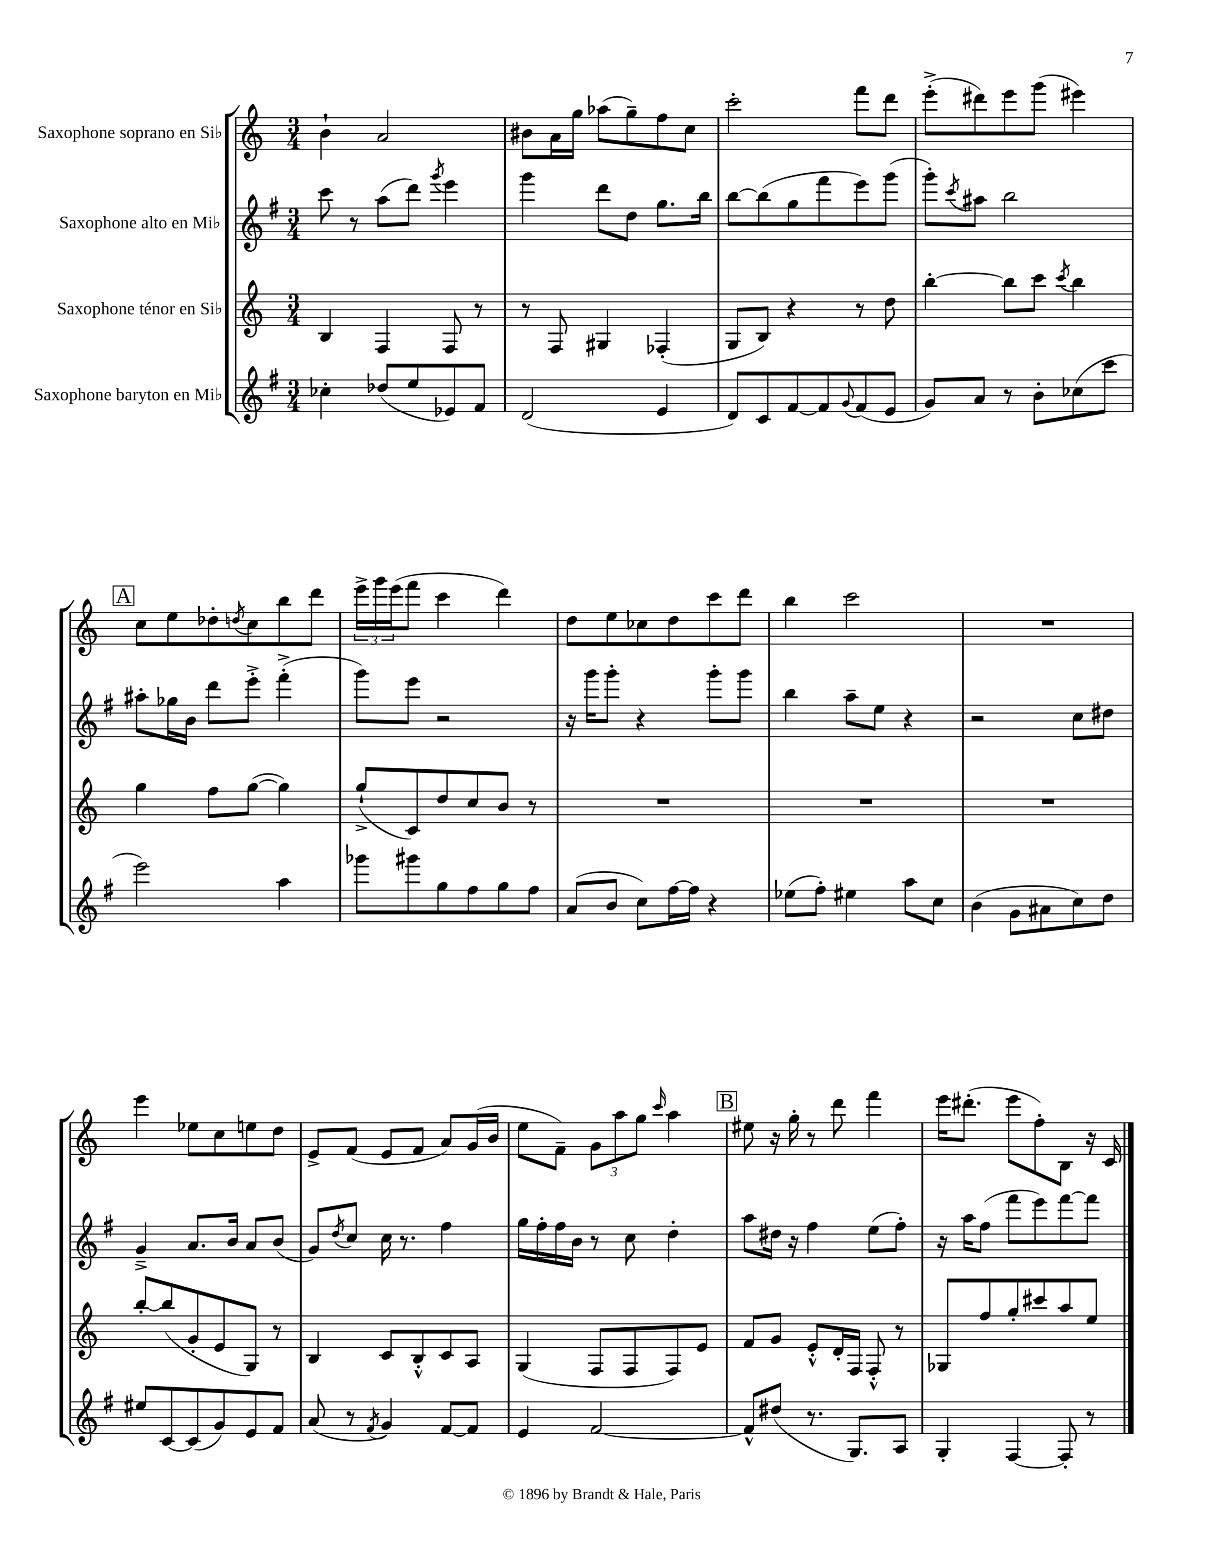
<<
\new StaffGroup <<
\new Staff = "s0" \with { instrumentName = "Saxophone soprano en Sib" } {
    \clef treble \key c \major \numericTimeSignature \time 3/4
    b'4-! a'2 |
    bis'8 a'16 g''16 aes''8( g''8--) f''8 c''8 |
    c'''2-. f'''8 d'''8 |
    e'''8-.->( dis'''8) e'''8 g'''8( eis'''4) |
    \mark \markup { \box "A" } c''8 e''8 des''8-. \acciaccatura { d''8 } c''8 b''8 d'''8 |
    \tuplet 3/2 { e'''16-> g'''16 e'''16( } f'''8 c'''4 d'''4) |
    d''8 e''8 ces''8 d''8 c'''8 d'''8 |
    b''4 c'''2 |
    R2. |
    e'''4 ees''8 c''8 e''8 d''8 |
    e'8-> f'8( e'8 f'8 a'8) g'16( b'16 |
    e''8 f'8--) \tuplet 3/2 { g'8 a''8 g''8 } \grace { c'''16 } a''4 |
    \mark \markup { \box "B" } eis''8 r16 g''16-. r8 d'''8 f'''4 |
    e'''16 dis'''8.-.( e'''8 f''8-.) b8 r16 c'16 \bar "|." |
}
\new Staff = "s1" \with { instrumentName = "Saxophone alto en Mib" } {
    \clef treble \key g \major \numericTimeSignature \time 3/4
    c'''8 r8 a''8( d'''8) \acciaccatura { g'''8 } e'''4 |
    g'''4 d'''8 d''8 g''8. b''16 |
    b''8~ b''8( g''8 fis'''8 e'''8) g'''8( |
    g'''8-.) \acciaccatura { c'''8 } ais''8 b''2 |
    \mark \markup { \box "A" } ais''8-. ges''16 b'16 d'''8 e'''8-.-> fis'''4-.->( |
    g'''8) e'''8 r2 |
    r16 g'''16 g'''8-. r4 g'''8-. g'''8 |
    b''4 a''8-- e''8 r4 |
    r2 c''8 dis''8 |
    g'4---> a'8. b'16 a'8 b'8( |
    g'8) \acciaccatura { d''8 } c''8 c''16 r8. fis''4 |
    g''16 fis''16-. fis''16 b'16 r8 c''8 d''4-. |
    \mark \markup { \box "B" } a''8 dis''16 r16 fis''4 e''8( fis''8-.) |
    r16 a''16 fis''8( fis'''8 e'''8) fis'''8~ fis'''8 \bar "|." |
}
\new Staff = "s2" \with { instrumentName = "Saxophone ténor en Sib" } {
    \clef treble \key c \major \numericTimeSignature \time 3/4
    b4 f4 f8 r8 |
    r8 f8 gis4 fes4-.( |
    g8 b8) r4 r8 d''8 |
    b''4~-. b''8 c'''8 \acciaccatura { c'''8 } b''4 |
    \mark \markup { \box "A" } g''4 f''8 g''8~( g''4) |
    g''8-!->( c'8) d''8 c''8 b'8 r8 |
    R2. |
    R2. |
    R2. |
    b''8~-. b''8( g'8-. e'8 g8) r8 |
    b4 c'8 b8-.-^ c'8 a8 |
    g4( f8 f8 f8) e'8 |
    \mark \markup { \box "B" } f'8 g'8 e'8-.-^ d'16-. f16 f8-.-^ r8 |
    ges8 f''8 g''8-. cis'''8 a''8 e''8 \bar "|." |
}
\new Staff = "s3" \with { instrumentName = "Saxophone baryton en Mib" } {
    \clef treble \key g \major \numericTimeSignature \time 3/4
    ces''4-. des''8( e''8 ees'8) fis'8 |
    d'2( e'4 |
    d'8) c'8 fis'8~ fis'8 \appoggiatura { g'8 } fis'8( e'8 |
    g'8) a'8 r8 b'8-. ces''8( c'''8 |
    \mark \markup { \box "A" } e'''2) a''4 |
    ges'''8 gis'''8 g''8 fis''8 g''8 fis''8 |
    a'8( b'8 c''8) fis''16~ fis''16 r4 |
    ees''8( fis''8-.) eis''4 a''8 c''8 |
    b'4( g'8 ais'8 c''8) d''8 |
    eis''8 c'8~ c'8( g'8) e'8 fis'8 |
    a'8( r8 \acciaccatura { fis'8 } g'4) fis'8~ fis'8 |
    e'4 fis'2~ |
    \mark \markup { \box "B" } fis'8-^ dis''8( r8. g8.) a8 |
    g4-. fis4~ fis8-. r8 \bar "|." |
}
>>
>>
\layout { \context { \Score \remove "Bar_number_engraver" } }
